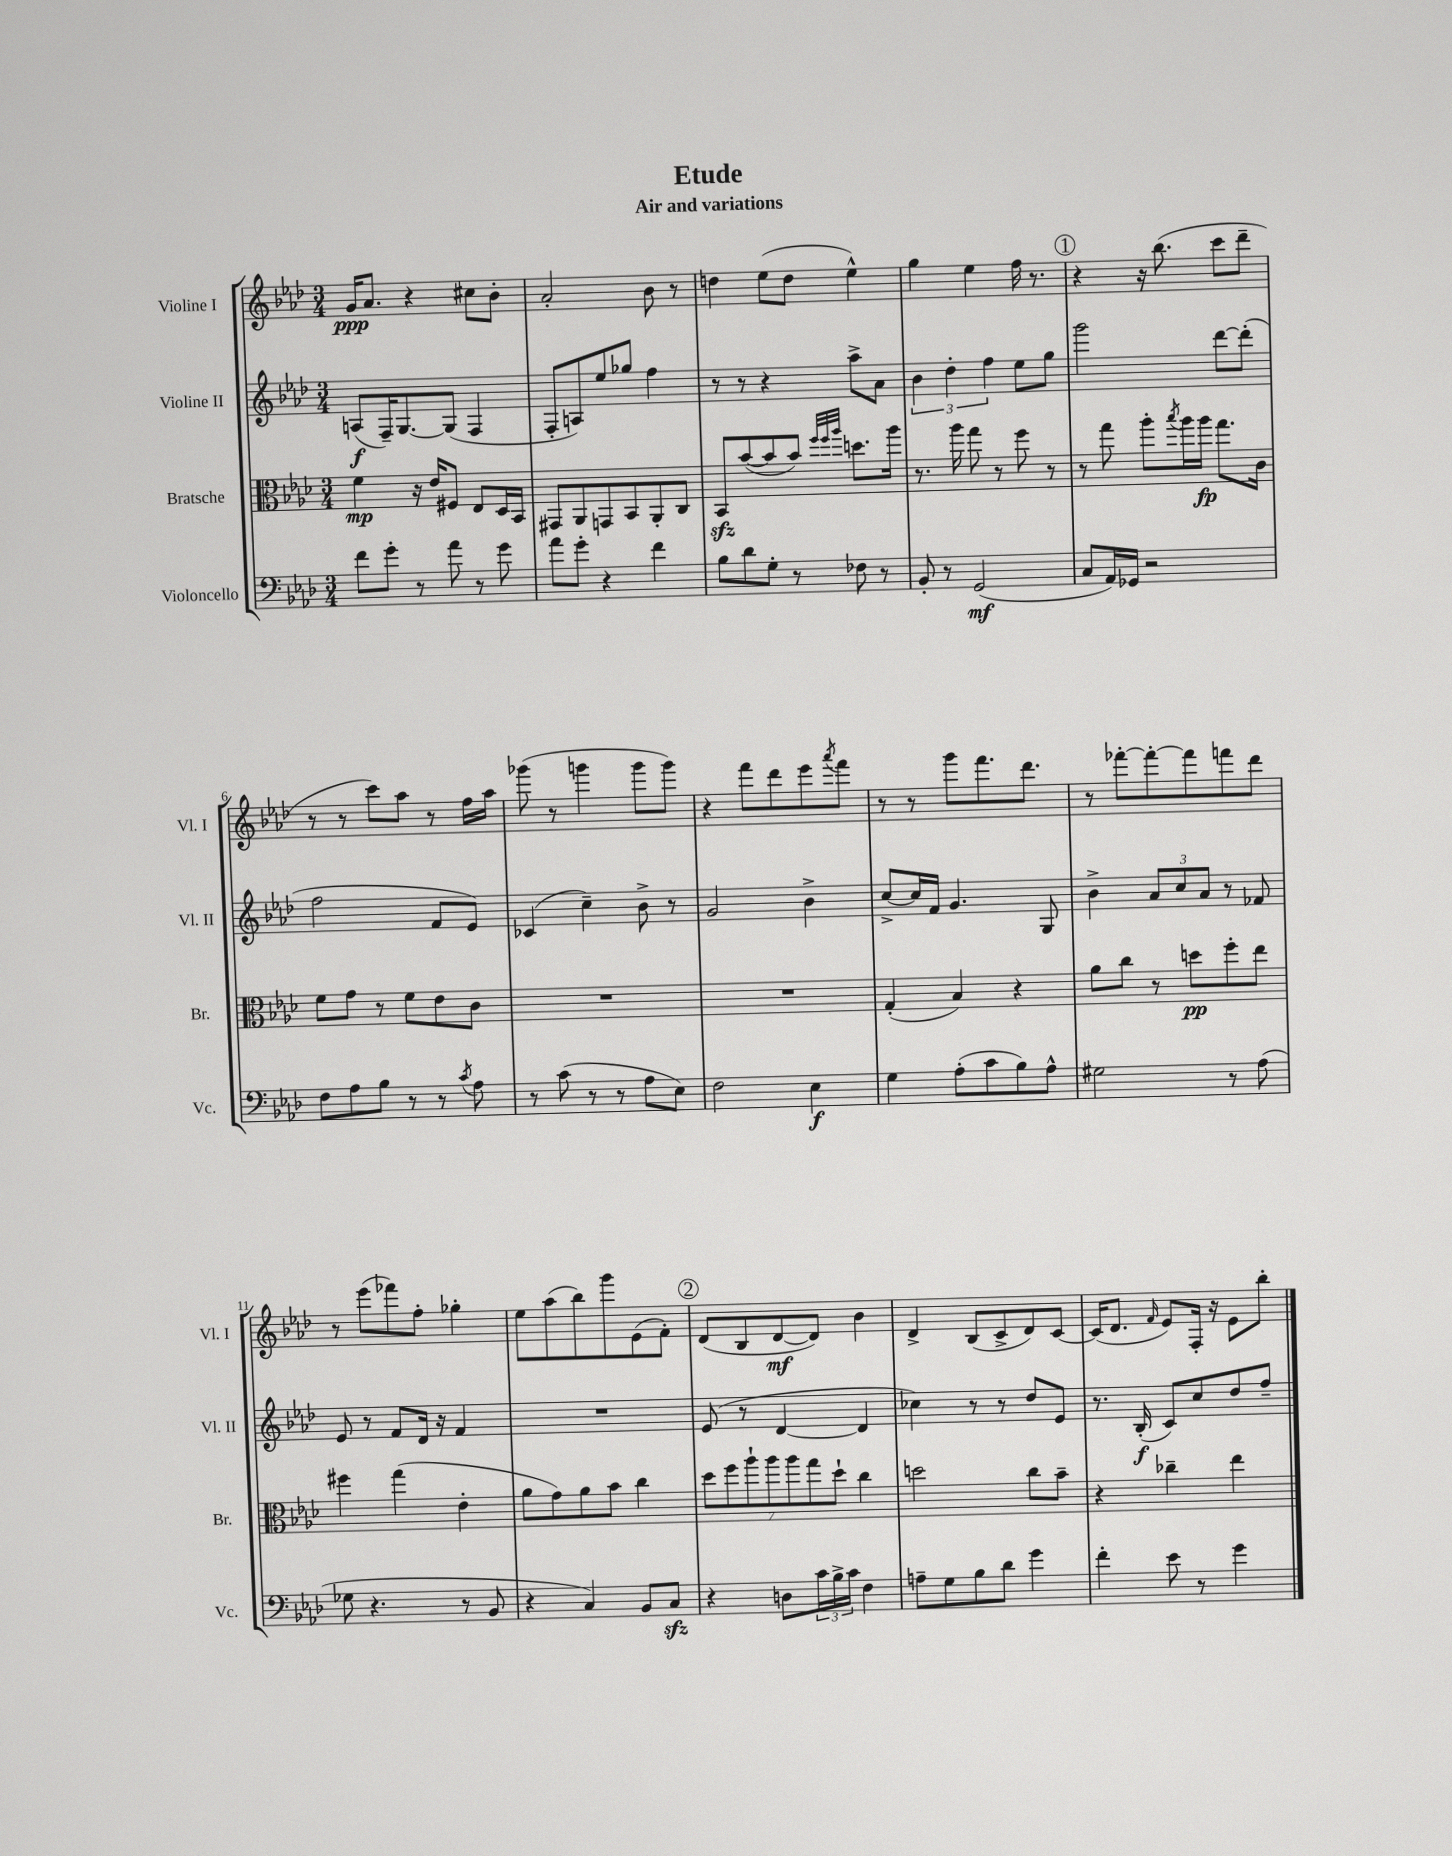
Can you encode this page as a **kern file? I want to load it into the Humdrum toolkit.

**kern	**kern	**kern	**kern
*staff4	*staff3	*staff2	*staff1
*clefF4	*clefC3	*clefG2	*clefG2
*k[b-e-a-d-]	*k[b-e-a-d-]	*k[b-e-a-d-]	*k[b-e-a-d-]
*M3/4	*M3/4	*M3/4	*M3/4
8f	4f	(8A	16g
.	.	.	8.a-
8g'	.	16F~)	.
.	.	[8.G	.
8r	16r	.	4r
.	16e-	.	.
8a-	8F#	(8G]	.
8r	8E-	4F	8cc#
8g	16D-	.	8b-'
.	16BB-	.	.
=	=	=	=
8a-	8GG#	8F'	2a-'
8g'	8AA-	8A)	.
4r	8GG	8ee-	.
.	8BB-	8gg-	.
4f	8AA-'	4ff	8b-
.	8C	.	8r
=	=	=	=
8B-	8BB-	8r	4dd
8d-	([8b-	8r	.
8G'	8b-]	4r	(8ee-
8r	8b-)	.	8dd
.	32qqff	.	.
.	32qqff	.	.
.	32qqaa-	.	.
8F-	8.dd	8aa-^	4ee-^^)
8r	.	8a-	.
.	16aa-	.	.
=	=	=	=
8BB-'	8.r	6b-	4gg
8r	.	.	.
.	.	6dd-'	.
.	16aa-	.	.
(2GG	8gg	.	4ee-
.	.	6ff	.
.	8r	.	.
.	8ff	8ee-	16ff
.	.	.	8.r
.	8r	8gg	.
=	=	=	=
8C	8r	2ggg	4r
16AA-)	8gg	.	.
16GG-	.	.	.
2r	8aa-'	.	16r
.	.	.	(8.bb-
.	8qbb-	.	.
.	16aa-	.	.
.	16aa-	.	.
.	8.gg	[8ddd-	8ccc
.	.	(8ddd-']	8ddd-~
.	16c	.	.
=	=	=	=
8F	8f	2ff	8r
8A-	8g	.	8r
8B-	8r	.	8ccc)
8r	8f	.	8aa-
8r	8e-	8f	8r
8qc	.	.	.
8A-	8c	8e-)	16ff
.	.	.	16aa-
=	=	=	=
8r	2.r	(4c-	(8ggg-
(8c	.	.	8r
8r	.	4cc~)	4ggg
8r	.	.	.
8A-	.	8b-^	8ggg
8E-)	.	8r	8ggg)
=	=	=	=
2F	2.r	2g	4r
.	.	.	8fff
.	.	.	8ddd-
4E-	.	4b-^	8eee-
.	.	.	8qaaa-
.	.	.	8fff
=	=	=	=
4G	(4G'	[8cc^	8r
.	.	16cc]	8r
.	.	16f	.
(8A-'	4B-)	4.g	8ggg
8c	.	.	8.fff
8B-)	4r	.	.
.	.	.	8.ddd-
8A-^^	.	8G	.
=	=	=	=
2G#	8a-	4b-^	8r
.	8cc	.	[8fff-'
.	8r	12a-	8fff-'_
.	.	12cc	.
.	8dd	.	8fff-]
.	.	12a-	.
8r	8ff'	8r	8fff
(8A-	8ee-	8f-	8ddd-
=	=	=	=
8G-	4ff#	8e-	8r
4.r	.	8r	(8eee-
.	(4gg	8f	8fff-)
.	.	16d-	8ff'
.	.	16r	.
8r	4e-'	4f	4gg-'
8BB-	.	.	.
=	=	=	=
4r	8a-	2.r	8ee-
.	8g)	.	(8aa-
4C)	8a-	.	8bb-)
.	8b-	.	8ggg
8BB-	4cc	.	(8e-
8C	.	.	8f')
=	=	=	=
4r	14dd-	(8e-	(8d-
.	14ff	.	.
.	.	8r	8B-
.	14aa-`	.	.
.	14aa-	.	.
8D	.	[4d-	[8d-
.	14aa-	.	.
.	14gg	.	.
24c	.	.	8d-])
24B-^	.	.	.
.	14dd-`	.	.
24c	.	.	.
4F	4cc	4d-]	4b-
=	=	=	=
8A~	2dd	4cc-)	4d-^
8G	.	.	.
8B-	.	8r	(8B-
8d-	.	8r	8c^
4g	8cc	8dd-	8d-)
.	8b-~	8e-	[8c
=	=	=	=
4f'	4r	8.r	(16c]
.	.	.	8.d-
.	.	(16B-'	.
.	.	.	16qqf
8e-	4cc-~	8c)	8e-)
8r	.	8cc	16F'
.	.	.	16r
4g	4ee-	8dd-	8e-
.	.	8ff~	8bb-'
==	==	==	==
*-	*-	*-	*-
